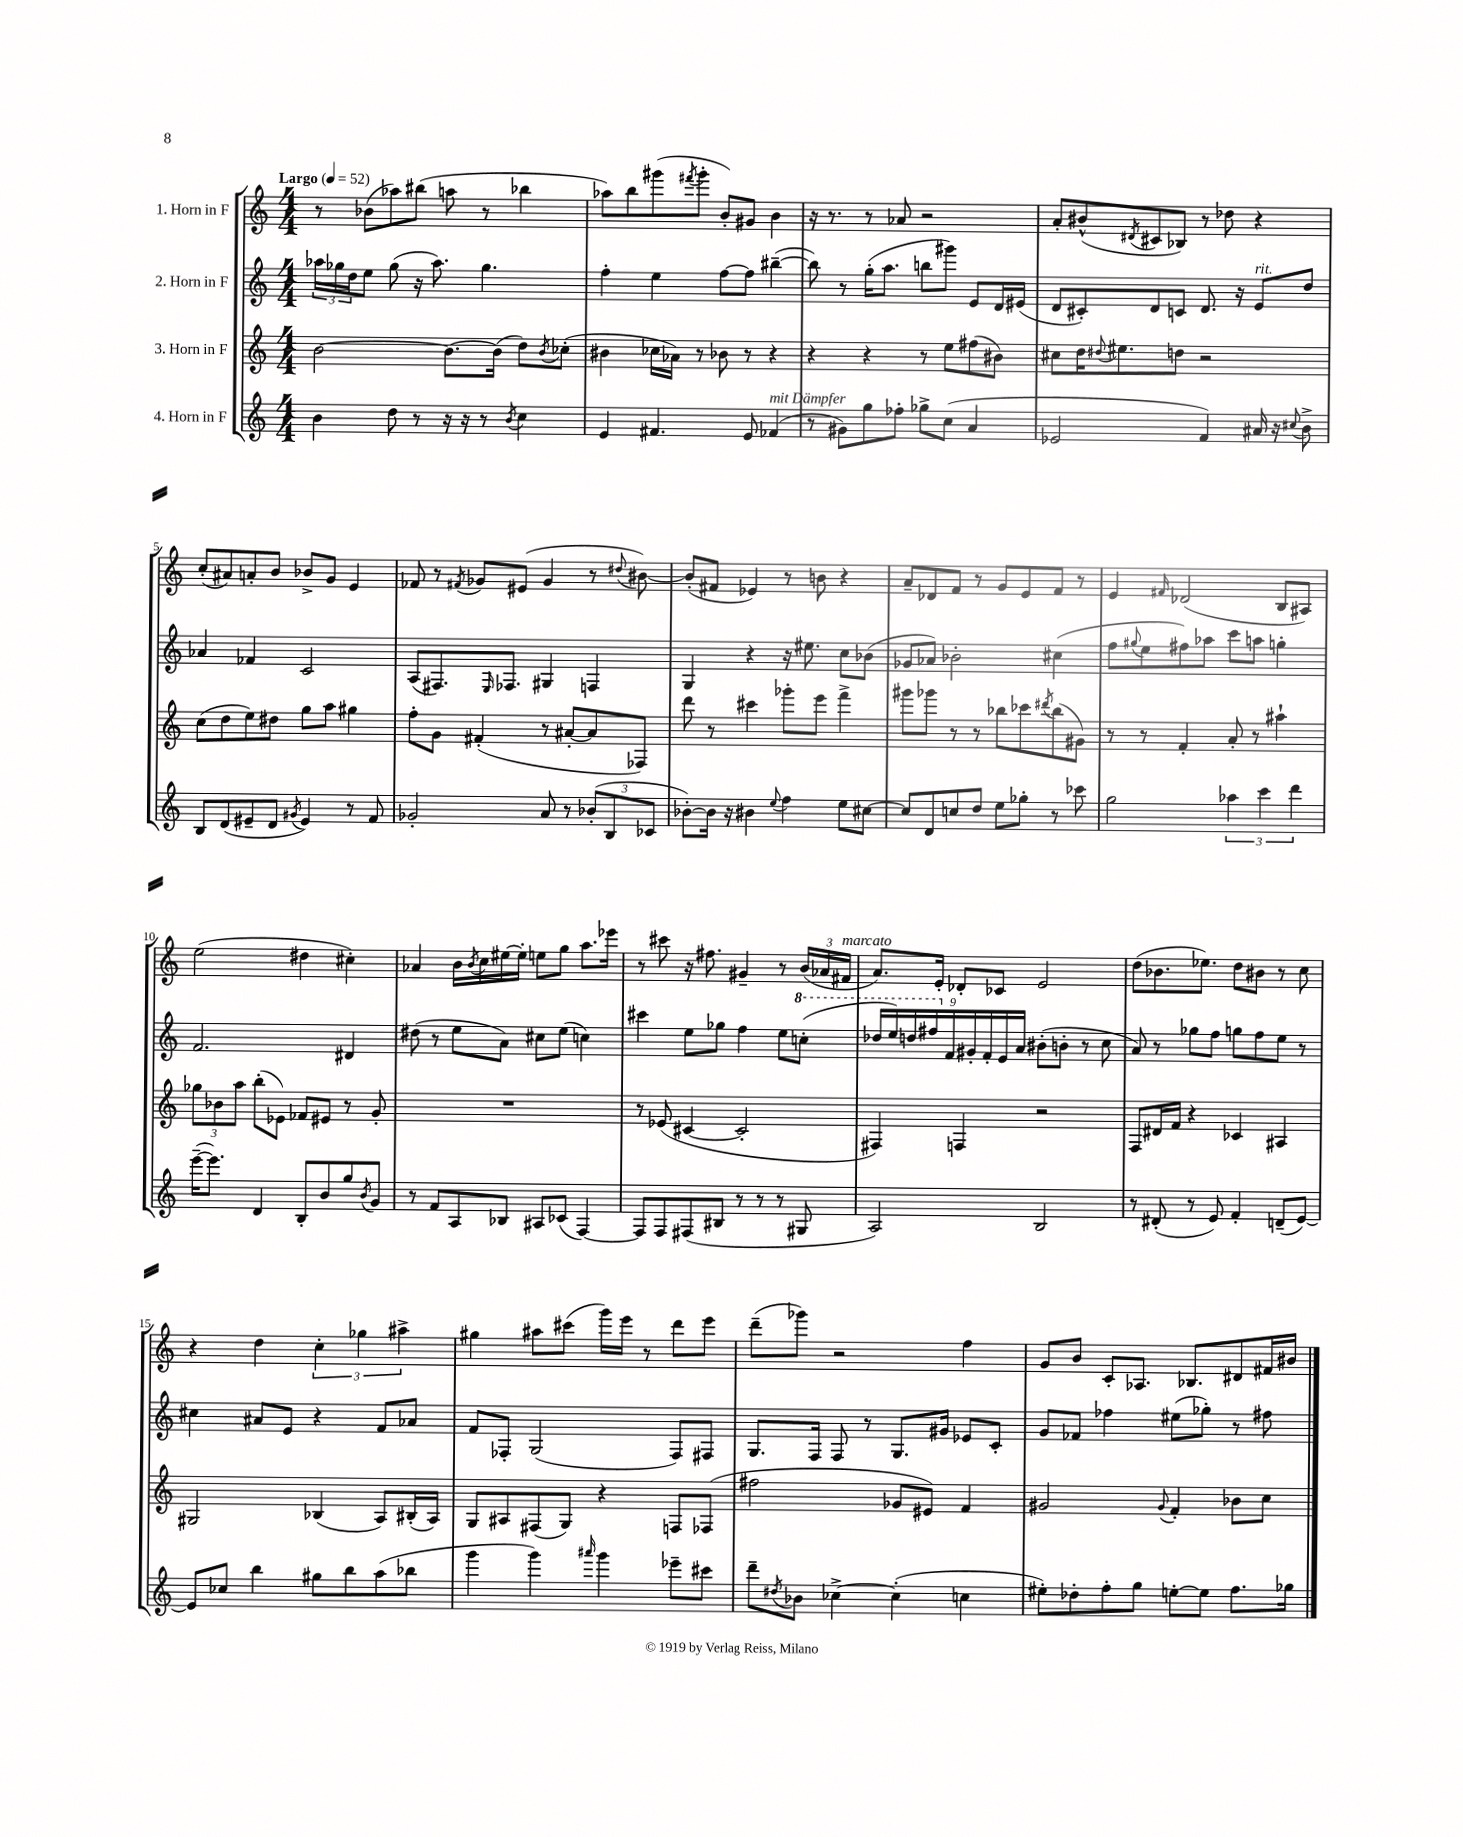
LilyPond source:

<<
\new StaffGroup <<
\new Staff = "s0" \with { instrumentName = "1. Horn in F" } {
    \clef treble \key c \major \numericTimeSignature \time 4/4 \tempo "Largo" 4 = 52
    r8 bes'8( aes''8) bis''8( a''8 r8 bes''4 |
    aes''8) b''8 gis'''8( \acciaccatura { fis'''8 } gis'''8-. b'8-.) gis'8 b'4 |
    r16 r8. r8 aes'8 r2 |
    a'8-. bis'8-^( \acciaccatura { dis'8 } cis'8 bes8) r8 des''8 r4 |
    c''8-.( ais'8) a'8-. b'8 bes'8-> g'8 e'4 |
    fes'8 r8 \acciaccatura { fis'8 } ges'8 eis'8( ges'4 r8 \appoggiatura { dis''8 } bis'8~) |
    bis'8-.( fis'8 ees'4) r8 b'8 r4 |
    a'8-- des'8 f'8 r8 g'8 e'8 f'8 r8 |
    e'4 \grace { fis'16 } des'2( b8 ais8) |
    e''2( dis''4 cis''4-.) |
    aes'4 b'16 \acciaccatura { b'8 } c''16 eis''16~ eis''16-. e''8 g''8 a''8. ees'''16 |
    r8 cis'''8 r16 fis''8. gis'4-- r8 \tuplet 3/2 { b'16( aes'16 fis'16^\markup { \italic "marcato" } } |
    a'8.) e'16-. des'8-. ces'8 e'2 |
    d''8( bes'8. ees''8.) d''8 bis'8 r8 c''8 |
    r4 d''4 \tuplet 3/2 { c''4-. ges''4 ais''4-> } |
    gis''4 ais''8 cis'''8( g'''16) e'''16 r8 d'''8 e'''8 |
    d'''8--( ges'''8) r2 f''4 |
    g'8 b'8 c'8-. aes8. bes8. dis'8 fis'16 bis'16 \bar "|." |
}
\new Staff = "s1" \with { instrumentName = "2. Horn in F" } {
    \clef treble \key c \major \numericTimeSignature \time 4/4
    \tuplet 3/2 { aes''16 ges''16 d''16 } e''8 ges''8( r16 aes''8.) ges''4. |
    f''4-. e''4 f''8~ f''8 bis''4~--( |
    bis''8) r8 g''16-.( a''8. b''8 gis'''8) e'8 d'16 eis'16( |
    d'8 cis'8-.) d'8 c'8 d'8. r16 e'8^\markup { \italic "rit." } d''8 |
    aes'4 fes'4 c'2 |
    a8( fis8.) \grace { e16 } fes8. gis4 f4 |
    g4 r4 r16 eis''8. c''8 bes'8( |
    ges'8 aes'8) bes'2-. cis''4( |
    f''8 \appoggiatura { gis''8 } e''8 fis''8) aes''8 c'''8 a''8 g''4-. |
    f'2. dis'4 |
    dis''8( r8 e''8 a'8) cis''8 e''8( c''4) |
    cis'''4 e''8 ges''8 f''4 e''8 \ottava #1 c'''8-.( |
    \tuplet 9/8 { des'''16 e'''16) d'''16 fis'''16 \ottava #0 f'16 gis'16-. f'16-. e'16 a'16 } bis'8-.( b'8-. r8 c''8 |
    a'8) r8 ges''8 f''8 g''8 f''8 e''8 r8 |
    cis''4 ais'8 e'8 r4 f'8 aes'8 |
    f'8 fes8-. g2( fes8) fis8 |
    g8. f16 f8 r8 g8. gis'16 ees'8 c'8-. |
    g'8 fes'8 fes''4 eis''8( ges''8-.) r8 fis''8 \bar "|." |
}
\new Staff = "s2" \with { instrumentName = "3. Horn in F" } {
    \clef treble \key c \major \numericTimeSignature \time 4/4
    b'2~ b'8.~ b'16( d''8) \acciaccatura { b'8 } ces''8-.( |
    bis'4 ces''16 aes'16) r8 bes'8 r8 r4 |
    r4 r4 r8 e''8 fis''8( bis'8) |
    cis''8 d''16 \appoggiatura { dis''8 } eis''8. d''8 r2 |
    c''8( d''8 e''8) dis''8 g''8 a''8 gis''4 |
    f''8-. g'8 fis'4-.( r8 ais'8~-. ais'8 fes8) |
    d'''8 r8 cis'''4 ges'''8-. e'''8 f'''4-> |
    gis'''8 ges'''8 r8 r8 bes''8 ces'''8 \acciaccatura { dis'''8 } bes''8( gis'8) |
    r8 r8 f'4-. a'8-. r8 ais''4-! |
    \tuplet 3/2 { ges''8 bes'8 a''8 } b''8-.( ees'8) fes'8 eis'8 r8 g'8-. |
    R1 |
    r8 ees'8( cis'4~ cis'2-. |
    fis4) f4 r2 |
    f8 dis'16 f'16 r4 ces'4 ais4 |
    gis2 bes4( a8) bis16-.( a16) |
    g8 ais8 fis8( g8) r4 f8 fes8( |
    fis''2 ges'8 eis'8) f'4 |
    gis'2 \appoggiatura { gis'8 } f'4-. bes'8 c''8 \bar "|." |
}
\new Staff = "s3" \with { instrumentName = "4. Horn in F" } {
    \clef treble \key c \major \numericTimeSignature \time 4/4
    b'4 d''8 r8 r16 r16 r8 \acciaccatura { b'8 } c''4 |
    e'4 fis'4. e'8 fes'4^\markup { \italic "mit Dämpfer" }( |
    r8 gis'8) g''8 fes''8-. ges''8-> c''8( a'4 |
    ees'2 f'4) ais'16 r16 \appoggiatura { cis''8 } b'8-> |
    b8 d'8( eis'8-- d'8 \acciaccatura { gis'8 } eis'4) r8 f'8 |
    ges'2-. a'8 r8 \tuplet 3/2 { bes'8-.( b8 ces'8 } |
    bes'8~-.) bes'16 r16 bis'4 \appoggiatura { e''8 } f''4 e''8 cis''8~ |
    cis''8 d'8 c''8 d''8 e''8 ges''8-. r8 ces'''8 |
    g''2 \tuplet 3/2 { aes''4 c'''4 d'''4 } |
    e'''16~--( e'''8.) d'4 b8-. b'8 g''8 \acciaccatura { b'8 } g'8 |
    r8 f'8 a8 bes8 ais8 ces'8( f4~) |
    f8 f8 fis8( bis8 r8 r8 r8 gis8 |
    a2) b2 |
    r8 dis'8-.( r8 e'8) f'4-. d'8--( e'8~) |
    e'8 ces''8 b''4 gis''8 b''8 a''8( bes''8 |
    g'''4 g'''4) \grace { ais'''16 } g'''4 ees'''8-- cis'''8 |
    d'''8-- \acciaccatura { dis''8 } bes'8 ces''4~-> ces''4-.( c''4 |
    eis''8-.) des''8-. f''8-. g''8 e''8~-. e''8 f''8. ges''16 \bar "|." |
}
>>
>>
